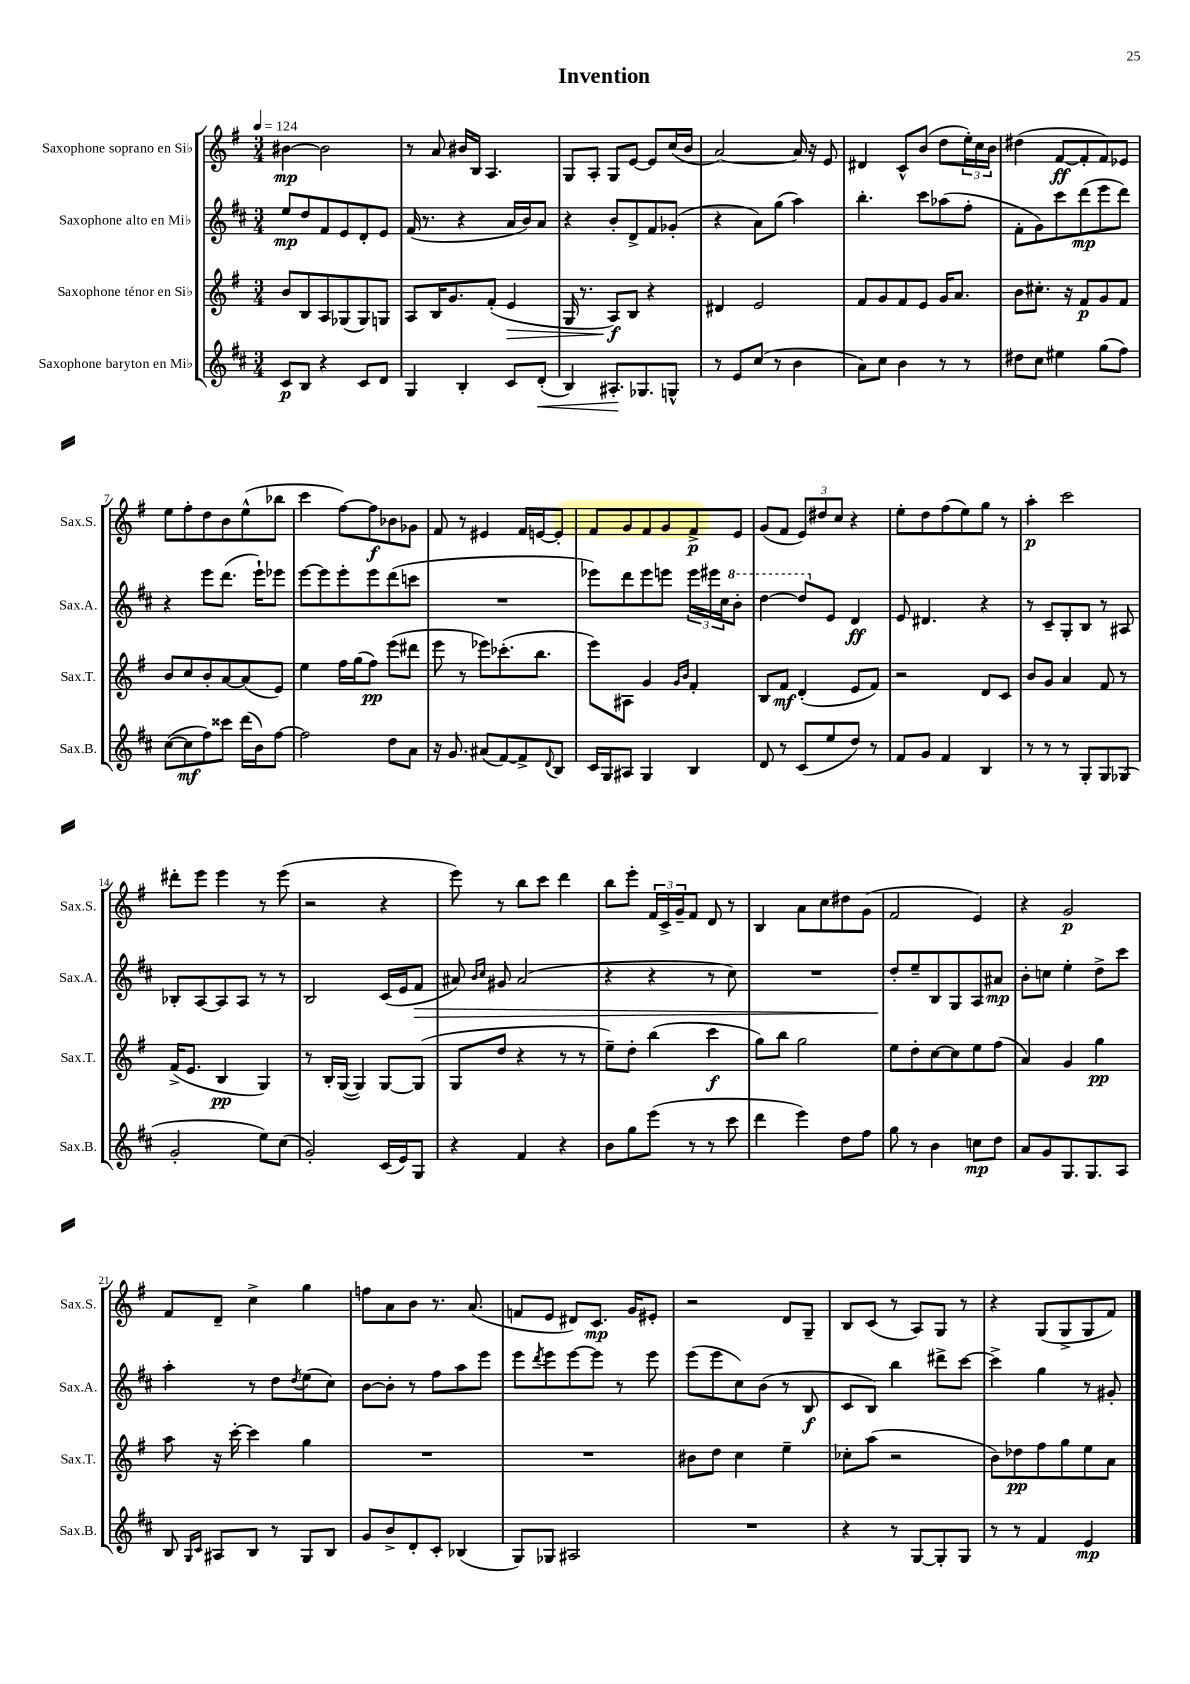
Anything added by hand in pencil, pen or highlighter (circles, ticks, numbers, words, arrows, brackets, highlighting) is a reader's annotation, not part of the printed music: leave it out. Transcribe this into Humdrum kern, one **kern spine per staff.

**kern	**kern	**kern	**kern
*staff4	*staff3	*staff2	*staff1
*clefG2	*clefG2	*clefG2	*clefG2
*k[f#c#]	*k[f#]	*k[f#c#]	*k[f#]
*M3/4	*M3/4	*M3/4	*M3/4
*MM124	*MM124	*MM124	*MM124
8c#/L	8b/L	8ee/L	[4b#\
8B/J	8B/	8dd/	.
4r	8A/	8f#/	2b#\]
.	(8G-/	8e/	.
8c#/L	8G-/)	8d'/	.
8d/J	8G/J	8e/J	.
=	=	=	=
4G/	8A/L	(16f#/	8r
.	.	8.r	.
.	16B/K	.	8a/
.	8.g/	.	.
4B'/	.	4r	16b#/LL
.	.	.	16B/JJ
.	(8f#'/J	.	4.A/
8c#/L	4e/	16a/LL	.
.	.	16b/J)	.
(8d'/J	.	8a/J	.
=	=	=	=
4B/)	16G/	4r	8G/L
.	8.r	.	.
.	.	.	8A'/J
8.A#'/L	8A/L)	8b'/L	8G/L
.	8B/J	8d^/	[8e/J
8.G-/	.	.	.
.	4r	8f#/	8e/]L
8G^^/J	.	(8g-'/J	(16cc/L
.	.	.	16b/JJ
=	=	=	=
8r	4d#/	4r	[2a/)
8e/L	.	.	.
(8cc#/J	2e/	8a\L)	.
8r	.	(8gg\J	.
4b\	.	4aa\)	16a/]
.	.	.	16r
.	.	.	8e/
=	=	=	=
8a\L)	8f#/L	4.bb'\	4d#/
8cc#\J	8g/	.	.
4b\	8f#/	.	8c^^/L
.	8e/J	8ccc#\L	(8b/J
8r	16g/LK	(8aa-\	8dd\L
.	8.a/J	.	.
8r	.	8ff#'\J	24ee'\L)
.	.	.	24cc\
.	.	.	24b\JJ
=	=	=	=
8dd#\L	8b\L	8f#'\L	(4dd#\
8cc#\J	8.cc#'\J	8g\)	.
4ee#\	.	8ccc#\	[8f#/L
.	16r	.	.
.	8f#/L	(8ddd\	8f#'/]
(8gg\L	8g/	8eee\	8f#/)
8ff#\J)	8f#/J	8ddd\J)	8e-/J
=	=	=	=
([8cc#\L	8b/L	4r	8ee\L
8cc#\]	8cc/	.	8ff#'\
8ff#\)	8b'/	8eee\L	8dd\
8ccc##\J	[8a/	(8.ddd\J	8b\
(16ddd\LL	(8a/]	.	(8ee^^\
16b\J)	.	16eee`\LK)	.
[8ff#\J	8e/J)	8eee-\J	8bb-\J
=	=	=	=
2ff#\]	4ee\	[8eee\L	4ccc\
.	.	8eee\]	.
.	16ff#\LL	8eee'\	[8ff#\L)
.	(16gg\J	.	.
.	8ff#\J)	8eee\	8ff#\]
8dd\L	(8eee\L	(8ddd\	8b-\
8a\J	8ddd#\J	8ccc\J	8g-\J
=	=	=	=
16r	8eee\	2.r	8f#/
8.g/	.	.	.
.	8r	.	8r
(8a#/L	8eee-\L)	.	4e#/
[8f#/)	(8.ccc-'\	.	.
8f#^/]	.	.	16f#/LL
.	8.bb\J	.	[16e/J
8qqd/	.	.	.
8B/J	.	.	8e'/]J
=	=	=	=
16c#/LL	8eee\L)	8eee-\L)	8f#/L
16G/J	.	.	.
8A#/J	8A#\J	8ddd\	8g/
4G/	4g/	8eee-\	8f#/
.	.	8eee\J	8g/
.	16qqg/LL	.	.
.	16qqb/JJ	.	.
4B/	4f#'/	24eee\LL	8f#^/
.	.	24eee#\	.
.	.	24cc#\J	.
.	.	8bb'\J	8e/J
=	=	=	=
8d/	8B/L	[4ddd\	(8g/L
8r	8f#/J	.	8f#/J
(8c#/L	(4d'/	8ddd/]L	12e/L)
.	.	.	12dd#/
8ee/	.	8e/J	.
.	.	.	12cc/J
8dd/J)	8e/L	4d/	4r
8r	8f#/J)	.	.
=	=	=	=
8f#/L	2r	8e/	8ee'\L
8g/J	.	4.d#/	8dd\
4f#/	.	.	(8ff#\
.	.	.	8ee\)
4B/	8d/L	4r	8gg\J
.	8c/J	.	8r
=	=	=	=
8r	8b/L	8r	4aa'\
8r	8g/J	8c#~/L	.
8r	4a/	8G'/	2ccc\
8G'/L	.	8B/J	.
8G/	8f#/	8r	.
(8G-/J	8r	8A#/	.
=	=	=	=
2g'/	(16f#^/LK	8B-'/L	8ddd#'\L
.	8.e/J	.	.
.	.	[8A/	8eee\J
.	4B/	8A/]	4eee\
.	.	8A/J	.
8ee\L)	4G/)	8r	8r
(8cc#\J	.	8r	(8eee\
=	=	=	=
2g'/)	8r	2B/	2r
.	16B'/LL	.	.
.	([16G/JJ	.	.
.	4G/])	.	.
(16c#/LL	[8G/L	(16c#/LL	4r
16e/J)	.	16e/J	.
8G/J	(8G/]J	8f#/J	.
=	=	=	=
4r	8G/L	8a#/)	8eee\)
.	.	16qqb/LL	.
.	.	16qqcc#/JJ	.
.	8dd/J	8g#/	8r
4f#/	4r	(2a#/	8bb\L
.	.	.	8ccc\J
4r	8r	.	4ddd\
.	8r	.	.
=	=	=	=
8b\L	8ee~\L)	4r	8bb\L
8gg\	8dd'\J	.	8eee'\J
(8eee\J	(4bb\	4r	24f#/LL
.	.	.	24c^/
.	.	.	24g~/J
8r	.	.	8f#/J
8r	4ccc\	8r	8d/
8ccc#\	.	8cc#\)	8r
=	=	=	=
4ddd\	8gg\L)	2.r	4B/
.	8bb\J	.	.
4eee\)	2gg\	.	8a\L
.	.	.	8cc\
8dd\L	.	.	8dd#\
8ff#\J	.	.	(8g\J
=	=	=	=
8gg\	8ee\L	8dd'/L	2f#/
8r	8dd'\	8ee~/	.
4b\	[8cc\	8B/	.
.	8cc\]	8G/	.
8cc\L	8ee\	8A/	4e/)
8dd\J	(8ff#\J	8a#/J	.
=	=	=	=
8a/L	4a/)	8b'\L	4r
8g/	.	8cc\J	.
8.G/	4g/	4ee'\	2g/
8.G/	.	.	.
.	4gg\	8dd^\L	.
8A/J	.	8ccc#\J	.
=	=	=	=
8B/	8aa\	4aa'\	8f#/L
16qqG/LL	.	.	.
16qqc#/JJ	.	.	.
8A#/L	16r	.	8d~/J
.	[16ccc'\	.	.
8B/J	4ccc\]	8r	4cc^\
8r	.	8dd\L	.
.	.	8qdd/	.
8G/L	4gg\	(8ee\	4gg\
8B/J	.	8cc#\J)	.
=	=	=	=
8g/L	2.r	[8b\L	8ff\L
8b^/	.	8b'\]J	8a\
8d'/	.	8r	8b\J
8c#'/J	.	8ff#\L	8.r
(4B-/	.	8aa\	.
.	.	.	(8.a/
.	.	8eee\J	.
=	=	=	=
8G/L)	2.r	8eee\L	8f/L
.	.	8qddd/	.
8G-/J	.	8eee\	8e/J
2A#/	.	[8eee\	8d#/L)
.	.	8eee\]J	8.c/J
.	.	8r	.
.	.	.	16g/LK
.	.	8eee\	8e#'/J
=	=	=	=
2.r	8b#\L	(8eee\L	2r
.	8dd\J	8eee\	.
.	4cc\	8cc#\)	.
.	.	(8b\J	.
.	4ee~\	8r	8d/L
.	.	8B/	8G~/J
=	=	=	=
4r	8cc-'\L	8c#/L	8B/L
.	(8aa\J	8B/J)	(8c/J
8r	2r	4bb\	8r
[8G/L	.	.	8A/L)
8G'/]	.	8ddd#^\L	8G/J
8G/J	.	[8ccc#\J	8r
=	=	=	=
8r	8b\L)	4ccc#^\]	4r
8r	8dd-\	.	.
4f#/	8ff#\	4gg\	(8G/L
.	8gg\	.	8G^/
4e/	8ee\	8r	8G/
.	8a\J	8g#'/	8f#/J)
==	==	==	==
*-	*-	*-	*-
